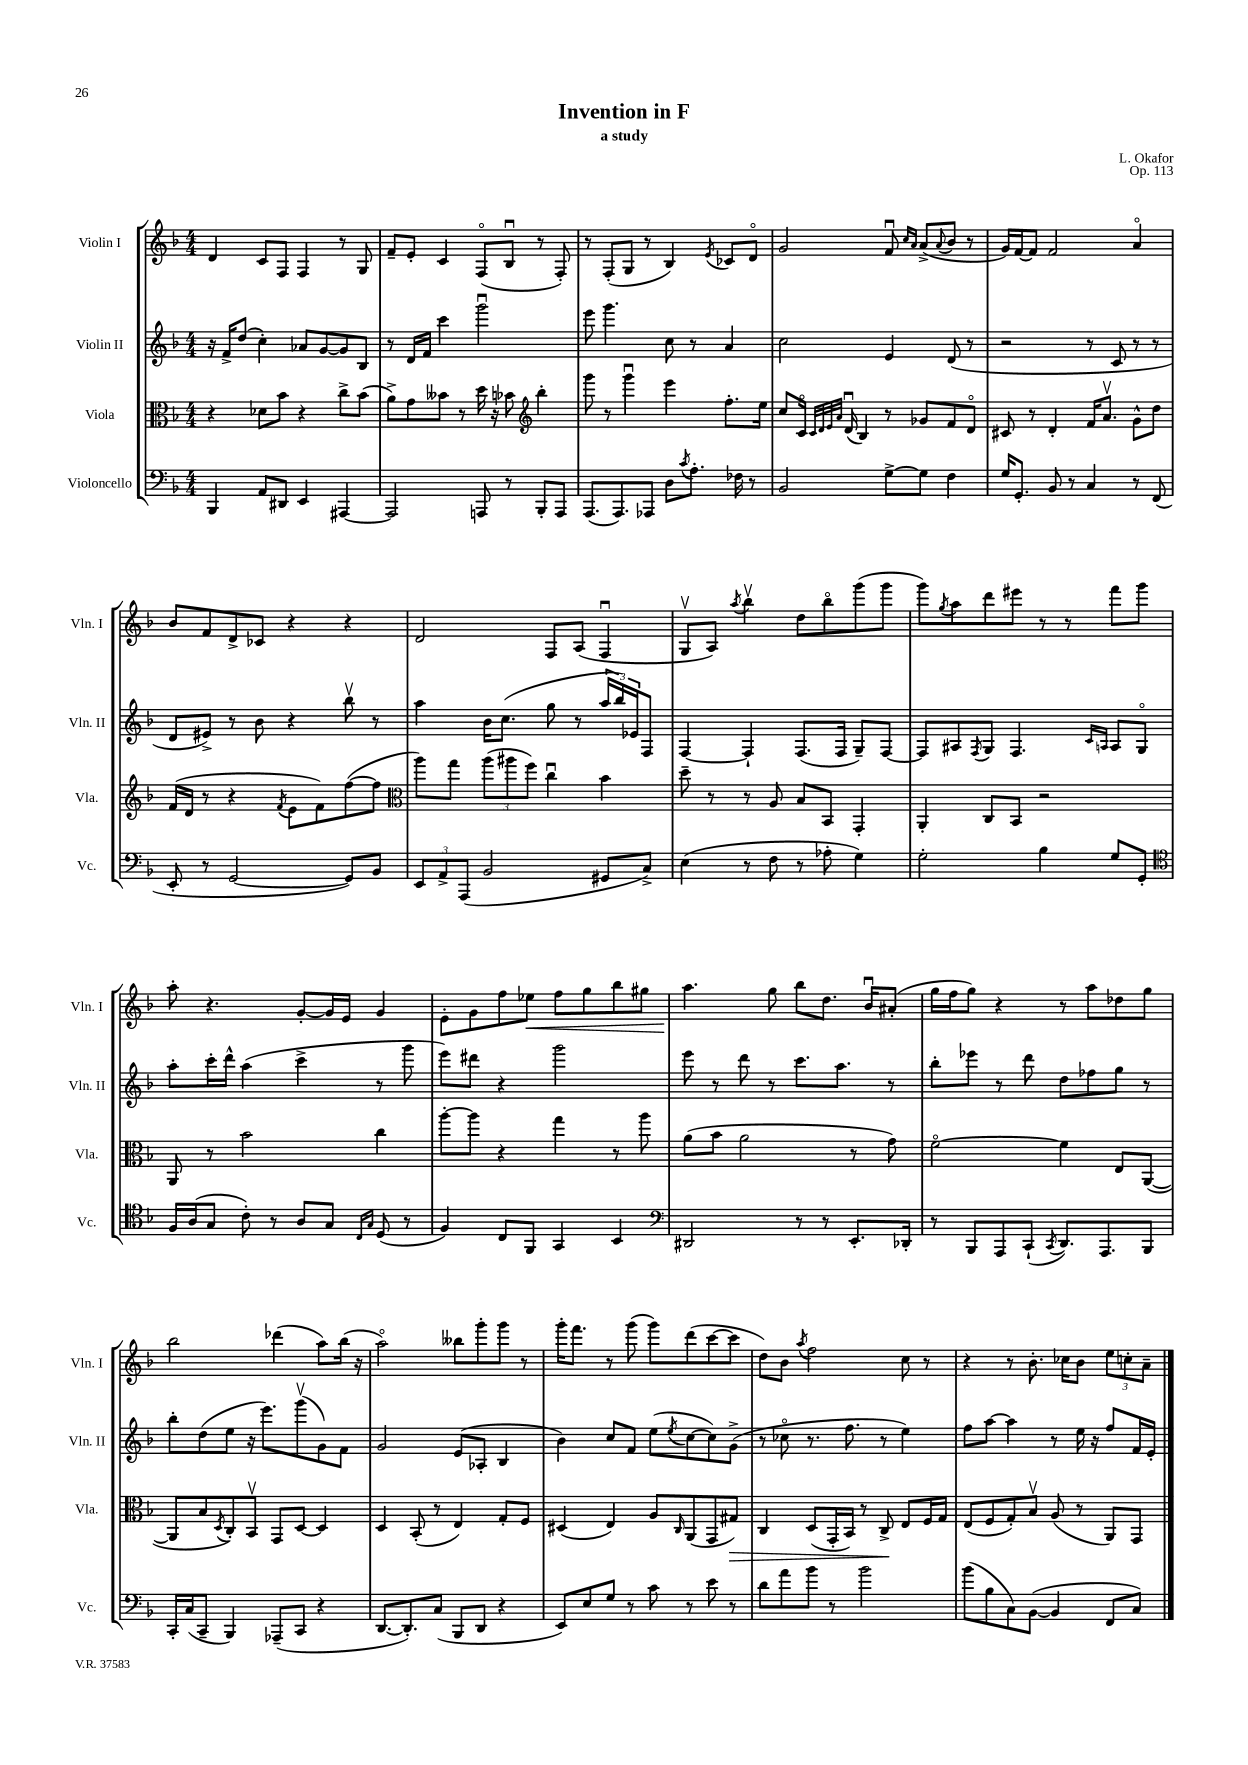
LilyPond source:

\header { title = "Invention in F" composer = "L. Okafor" subtitle = "a study" opus = "Op. 113" }
<<
\new StaffGroup <<
\new Staff = "s0" \with { instrumentName = "Violin I" shortInstrumentName = "Vln. I" } {
    \clef treble \key f \major \numericTimeSignature \time 4/4
    d'4 c'8 f8 f4 r8 g8 |
    f'8-- e'8-. c'4 f8\flageolet( bes8\downbow r8 f8-.) |
    r8 f8-.( g8 r8 bes4) \acciaccatura { e'8 } ces'8 d'8\flageolet |
    g'2 f'8\downbow \grace { c''16 a'16 } a'8->( \appoggiatura { a'8 } bes'8 r8 |
    g'16) f'16~ f'8 f'2 a'4\flageolet |
    bes'8 f'8 d'8-> ces'8 r4 r4 |
    d'2 f8 a8( f4\downbow |
    g8\upbow a8) \acciaccatura { a''8 } bes''4\upbow d''8 bes''8\flageolet g'''8( g'''8 |
    g'''8) \acciaccatura { g''8 } a''8 d'''8 eis'''8 r8 r8 f'''8 g'''8 |
    a''8-. r4. g'8~-. g'16 e'16 g'4 |
    e'8-. g'8 f''8 ees''8\< f''8 g''8 bes''8 gis''8 |
    a''4.\! g''8 bes''8 d''8. bes'16\downbow ais'8-.( |
    g''16 f''16 g''8) r4 r8 a''8 des''8 g''8 |
    bes''2 des'''4( a''8) bes''16( r16 |
    a''2\flageolet) beses''8 g'''8-. g'''8 r8 |
    g'''16-. f'''8. r8 g'''8( g'''8) d'''8( c'''8~ c'''8 |
    d''8) bes'8 \acciaccatura { a''8 } f''2 c''8 r8 |
    r4 r8 bes'8.-. ces''16 bes'8 \tuplet 3/2 { e''8 c''8-. a'8-- } \bar "|." |
}
\new Staff = "s1" \with { instrumentName = "Violin II" shortInstrumentName = "Vln. II" } {
    \clef treble \key f \major \numericTimeSignature \time 4/4
    r16 f'16-> d''8( c''4-.) aes'8 g'8~ g'8 bes8 |
    r8 d'16 f'16 c'''4 g'''2\downbow |
    e'''8 g'''4. c''8 r8 a'4 |
    c''2 e'4 d'8( r8 |
    r2 r8 c'8 r8 r8 |
    d'8 eis'8->) r8 bes'8 r4 bes''8\upbow r8 |
    a''4 bes'16 c''8.( g''8 r8 \tuplet 3/2 { a''16 bes''16) ees'16 } f8 |
    f4~ f4-! f8.( f16 g8--) f8~ |
    f8 ais8 \acciaccatura { f8 } g8 f4. \grace { c'16 a16 } a8 g8\flageolet |
    a''8-. c'''16-. d'''16-^ a''4( c'''4-> r8 g'''8 |
    e'''8) dis'''8 r4 g'''2 |
    e'''8 r8 d'''8 r8 c'''8. a''8. r8 |
    bes''8-. ees'''8 r8 d'''8 d''8 fes''8 g''8 r8 |
    bes''8-. d''8( e''8 r16 e'''8.) g'''8\upbow( g'8) f'8 |
    g'2 e'8( aes8-. bes4 |
    bes'4) c''8 f'8 e''8( \acciaccatura { e''8 } c''8~ c''8) g'8->( |
    r8 ces''8\flageolet r8. f''8. r8 e''4) |
    f''8 a''8~ a''4 r8 e''16 r16 f''8 f'16 e'16-. \bar "|." |
}
\new Staff = "s2" \with { instrumentName = "Viola" shortInstrumentName = "Vla." } {
    \clef alto \key f \major \numericTimeSignature \time 4/4
    r4 des'8 bes'8 r4 c''8-> bes'8( |
    a'8->) g'8 beses'8 r8 d''16 r16 bes'8 \clef treble bes''4-. |
    g'''8 r8 g'''4\downbow e'''4 f''8.-. e''16 |
    c''8 c'16\flageolet \grace { c'32 d'32 e'32 a'32 } d'16\downbow( bes4) r8 ges'8 f'8 d'8\flageolet |
    cis'8 r8 d'4-. f'16 a'8.\upbow g'8-^ d''8 |
    f'16( d'16 r8 r4 \acciaccatura { f'8 } e'8 f'8) f''8~( f''8 |
    \clef alto a''8) g''8 \tuplet 3/2 { a''8( ais''8 f''8) } c''4\downbow bes'4 |
    d''8-- r8 r8 a8 bes8 bes,8 g,4-. |
    a,4-. c8 bes,8 r2 |
    a,8 r8 bes'2 c''4 |
    a''8~-. a''8 r4 g''4 r8 a''8 |
    a'8( bes'8 a'2 r8 g'8) |
    f'2~\flageolet f'4 e8 a,8~( |
    a,8 bes8 \acciaccatura { d8 } c8-.) bes,8\upbow g,8 d8~ d4 |
    d4 bes,8-.( r8 e4) g8-. f8 |
    dis4( e4) a8 \grace { c16 } a,8( g,8 gis8\>) |
    c4 d8( g,16-. bes,16) r8 c8->\! e8 f16 g16 |
    e8( f8 g8-.) bes8\upbow a8( r8 a,8) g,8 \bar "|." |
}
\new Staff = "s3" \with { instrumentName = "Violoncello" shortInstrumentName = "Vc." } {
    \clef bass \key f \major \numericTimeSignature \time 4/4
    bes,,4 a,8 dis,8 e,4 ais,,4~ |
    ais,,2 a,,8 r8 bes,,8-. a,,8 |
    a,,8.( a,,8.) aes,,8 d8 \acciaccatura { c'8 } a8.-. fes16 r8 |
    bes,2 g8~-> g8 f4 |
    g16 g,8.-. bes,8 r8 c4 r8 f,8( |
    e,8-. r8 g,2~ g,8) bes,8 |
    \tuplet 3/2 { e,8 a,8-> a,,8( } bes,2 gis,8 c8->) |
    e4( r8 f8 r8 aes8-. g4) |
    g2-. bes4 g8 g,8-. |
    \clef tenor f16 a16( g8 c'8-.) r8 a8 g8 \grace { c16 g16 } d8( r8 |
    f4) c8 f,8 g,4 bes,4 |
    \clef bass dis,2 r8 r8 e,8.-. des,16-. |
    r8 bes,,8 a,,8 c,8-!( \acciaccatura { c,8 } d,8.) a,,8. bes,,8 |
    c,16-. c16( c,8-- bes,,4) aes,,8--( c,8 r4 |
    d,8.~ d,8.-.) c8( bes,,8 d,8 r4 |
    e,8) e8 g8 r8 c'8 r8 e'8 r8 |
    d'8 a'8 bes'8 r8 bes'2 |
    bes'8( bes8 c8) bes,8~( bes,4 f,8 c8) \bar "|." |
}
>>
>>
\layout { \context { \Score \remove "Bar_number_engraver" } }
